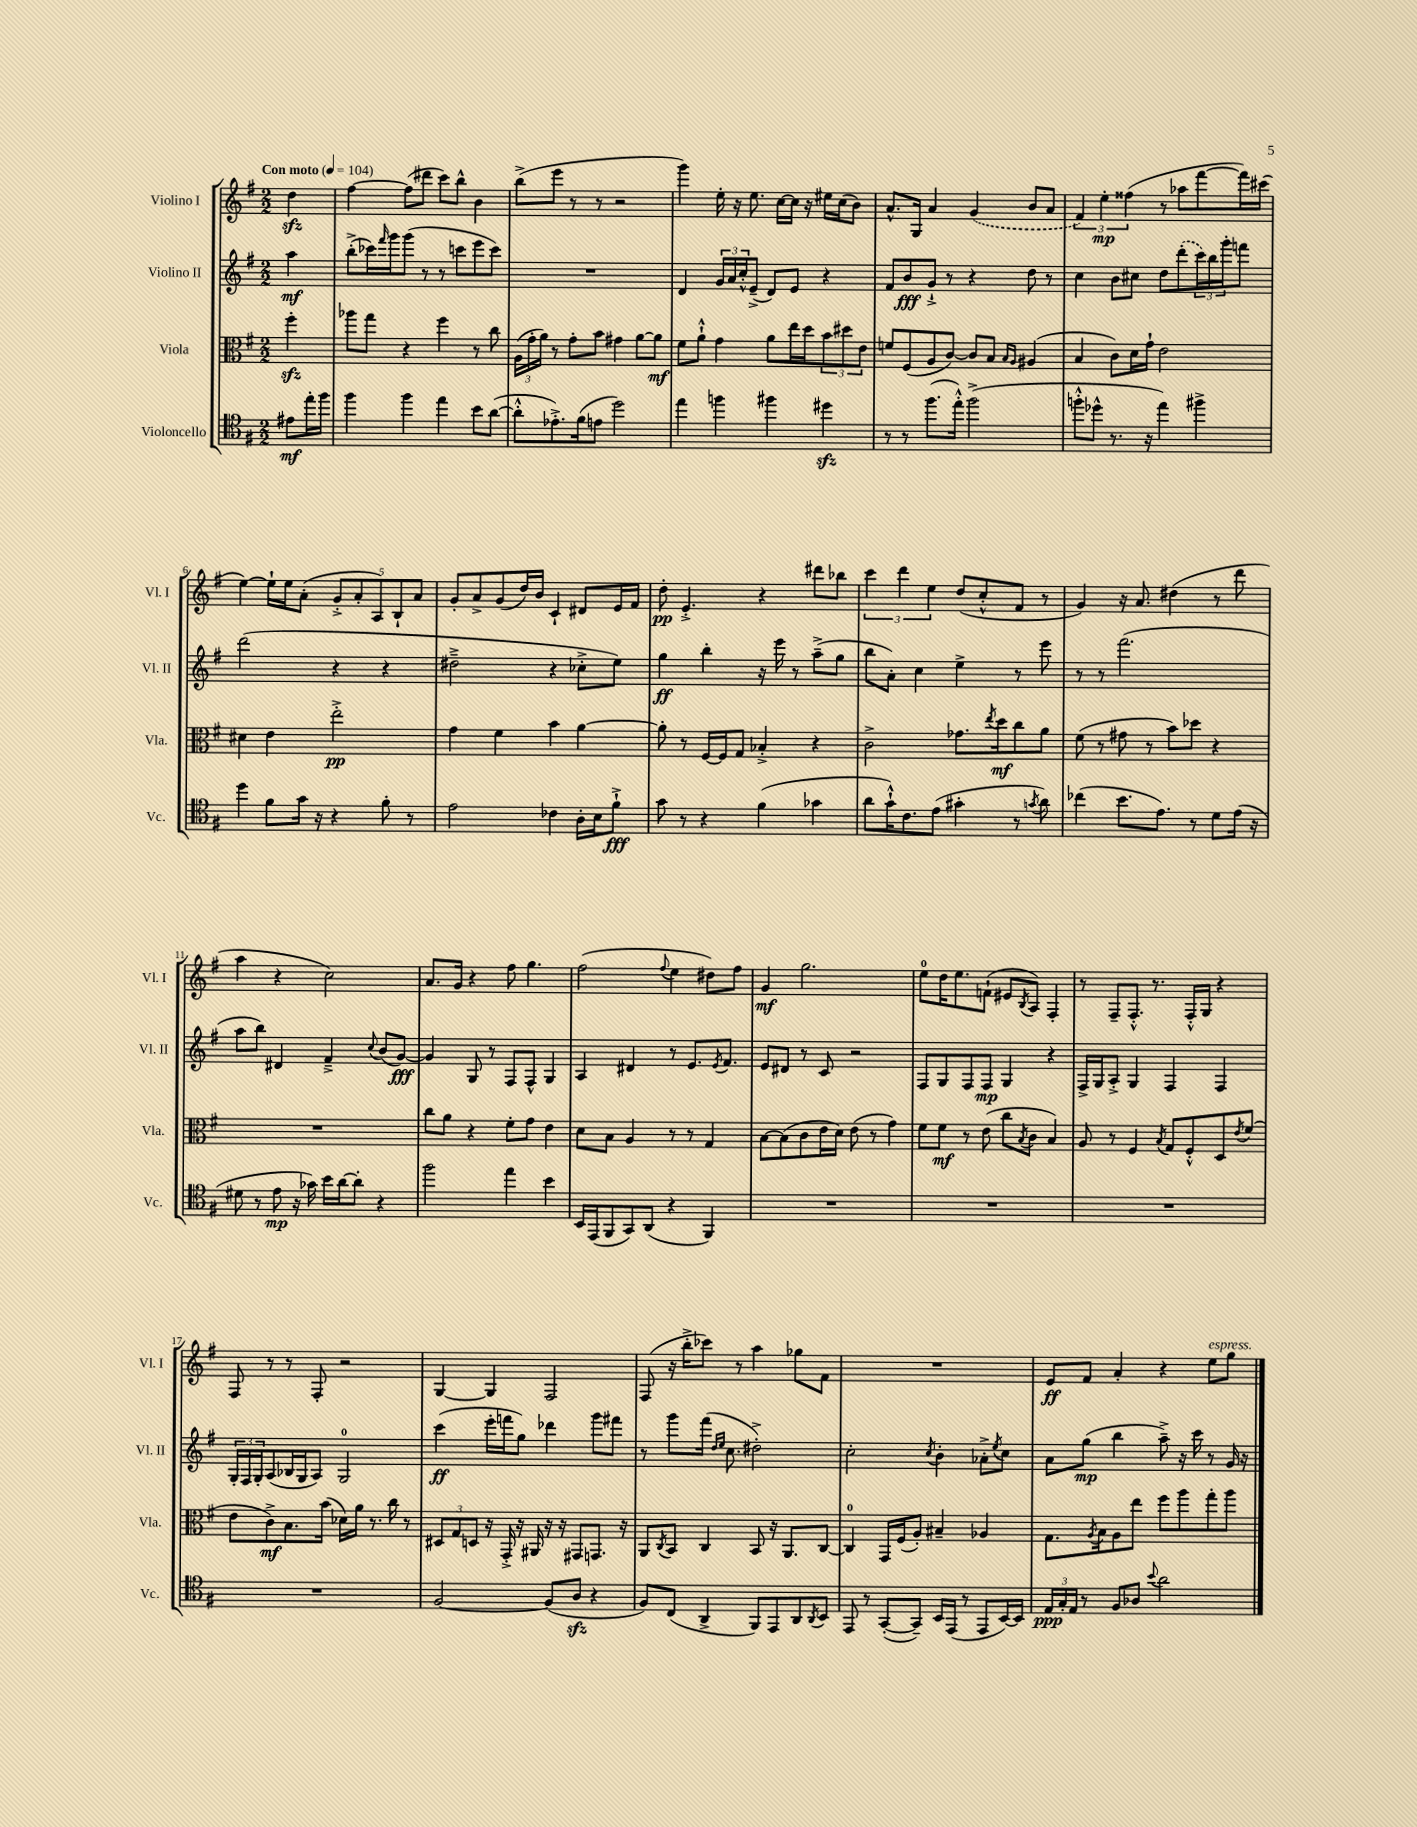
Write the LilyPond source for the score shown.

<<
\new StaffGroup <<
\new Staff = "s0" \with { instrumentName = "Violino I" shortInstrumentName = "Vl. I" } {
    \clef treble \key g \major \numericTimeSignature \time 2/2 \partial 4 \tempo "Con moto" 4 = 104
    d''4\sfz |
    fis''4~ fis''8( dis'''8 c'''8) b''8-^ b'4 |
    b''8->( e'''8 r8 r8 r2 |
    g'''4) e''16-. r16 e''8. c''16~ c''16 r16 eis''16 c''16( b'8) |
    a'8.-^ g16 a'4 \once \slurDashed g'4( b'8 a'8 |
    \tuplet 3/2 { fis'4) e''4-.\mp fisis''4( } r8 aes''8 fis'''8~ fis'''16) cis'''16( |
    e''4~) e''16-! e''16 a'8-.( \tuplet 5/4 { g'8-.-> a'8-. a8) b8-! a'8 } |
    g'8-. a'8-> g'8( d''16) b'16 c'4-! dis'8 e'16 fis'16 |
    d''8-.\pp e'4.-.-> r4 dis'''8 bes''8 |
    \tuplet 3/2 { c'''4 d'''4 e''4 } d''8( c''8-.-^ fis'8 r8 |
    g'4) r16 a'8. dis''4( r8 d'''8 |
    a''4 r4 c''2) |
    a'8. g'16 r4 fis''8 g''4. |
    fis''2( \appoggiatura { fis''8 } e''4 dis''8) fis''8 |
    g'4\mf g''2. |
    e''8-0 d''16 e''8. f'8-!( eis'8 \acciaccatura { b8 } a8) fis4-. |
    r8 fis8-- fis8.-.-^ r8. fis16-.-^ g16 r4 |
    fis8 r8 r8 fis8-. r2 |
    g4~ g4 fis2 |
    fis8( r16 b''16-.-> ces'''8) r8 a''4 ges''8 fis'8 |
    R1 |
    e'8\ff fis'8 a'4-. r4 e''8^\markup { \italic "espress." } g''8 \bar "|." |
}
\new Staff = "s1" \with { instrumentName = "Violino II" shortInstrumentName = "Vl. II" } {
    \clef treble \key g \major \numericTimeSignature \time 2/2 \partial 4
    a''4\mf |
    b''8-.->( ces'''16) \grace { fis'''16 } g'''16 g'''8( r8 r8 c'''8 e'''8 c'''8) |
    R1 |
    d'4 \tuplet 3/2 { g'16 a'16 c''16-.-^ } e'8--->( d'8) e'8 r4 |
    fis'8 b'8\fff g'8-!-> r8 r4 d''8 r8 |
    c''4 b'8 cis''8 d''8 \once \slurDashed d'''8-.( \tuplet 3/2 { c'''16) b''16 g'''16-. } f'''8 |
    d'''2( r4 r4 |
    dis''2---> r4 ces''8-.-> e''8) |
    g''4\ff b''4-. r16 e'''16 r8 a''8--->( g''8 |
    b''8 a'8-.) c''4 e''4-> r8 e'''8 |
    r8 r8 fis'''2.( |
    a''8 b''8) dis'4 fis'4---> \appoggiatura { c''8 } b'8( g'8~\fff) |
    g'4 g8 r8 fis8 fis8-^ g4 |
    a4 dis'4 r8 e'8. \acciaccatura { e'8 } fis'8. |
    e'8 dis'8 r8 c'8 r2 |
    fis8 g8 fis8 fis8\mp g4 r4 |
    fis16-> g16 a8-.-> g4 fis4 fis4 |
    \tuplet 3/2 { g16-. fis16 g16-. } a8( bes16 g16 a8) g2-0 |
    c'''4\ff( e'''16-. f'''16 g''8) des'''4 g'''8 fis'''8 |
    r8 g'''8 fis'''16( \grace { d''16 e''16 } c''8. dis''2-.->) |
    c''2-. \acciaccatura { c''8 } b'4-. aes'8-.-> \acciaccatura { e''8 } c''8 |
    a'8 g''8\mp( b''4 a''8--->) r16 c'''16 r8 g'16 r16 \bar "|." |
}
\new Staff = "s2" \with { instrumentName = "Viola" shortInstrumentName = "Vla." } {
    \clef alto \key g \major \numericTimeSignature \time 2/2 \partial 4
    fis''4-.\sfz |
    aes''8 g''8 r4 fis''4 r8 c''8 |
    \tuplet 3/2 { a16( g'16-. a'16) } r8 g'8-. b'8 gis'4 a'8~ a'8\mf |
    fis'8 a'8-!-^ g'4 a'8 e''16 d''16 \tuplet 3/2 { b'8 dis''8 e'8 } |
    f'8 fis8( a8 c'8~) c'8 b8 \grace { b16 a16 } ais4( |
    b4 c'8) d'16 g'16-! e'2 |
    dis'4 e'4 e''2-.->\pp |
    g'4 fis'4 b'4 a'4~ |
    a'8-. r8 fis16~ fis16 g8 bes4-.-> r4 |
    c'2-> ges'8. \acciaccatura { e''8 } d''16\mf c''8 a'8 |
    fis'8( r8 gis'8 r8 b'8) des''8 r4 |
    R1 |
    c''8 a'8 r4 fis'8-. g'8 e'4 |
    d'8 b8 a4 r8 r8 g4 |
    b8~ b8( c'8 e'16 d'16) e'8( r8 g'4) |
    fis'8 fis'8\mf r8 e'8( c''8 \acciaccatura { b8 } c'8 b4) |
    a8 r8 fis4 \acciaccatura { b8 } g8 fis8-.-^ d8 \acciaccatura { e'8 } fis'8( |
    e'8 c'8->\mf) b8. b'16( des'16) a'16 r8. c''16 r8 |
    \tuplet 3/2 { dis8 g8 d8 } r16 g,16-.-> r16 ais,16 r16 r16 gis,8 g,8. r16 |
    a,8 \acciaccatura { c8 } b,8 c4 b,8 r16 a,8. c8~ |
    c4-0 g,16 fis16( a8-.) bis4-- aes4 |
    g8. \acciaccatura { a8 } b16 a8 e''8 fis''8 a''8 g''8-. a''8 \bar "|." |
}
\new Staff = "s3" \with { instrumentName = "Violoncello" shortInstrumentName = "Vc." } {
    \clef tenor \key g \major \numericTimeSignature \time 2/2 \partial 4
    eis'8\mf e''16-. fis''16 |
    fis''4 fis''4 e''4 b'8 a'8~( |
    a'8-.-^ ees'8.-.->) fis'16( e'8 d''2) |
    e''4 f''4 fis''4 dis''4\sfz |
    r8 r8 fis''8.( e''16-.-^) fis''2->( |
    f''8-.-^ des''8-^ r8. r16 e''4) fis''4-> |
    d''4 fis'8 g'16 r16 r4 fis'8-. r8 |
    e'2 ces'4 a16-. b16 fis'8-!->\fff |
    g'8 r8 r4 fis'4( ges'4 |
    a'8 g'16-!-^) c'8. e'8( gis'4-. r8 \acciaccatura { g'8 } a'8) |
    ces''4( b'8. e'8.) r8 d'8 e'16( r16 |
    dis'8 r8 e'8\mp r16 ges'16) b'16 a'16~ a'8-. r4 |
    fis''2 e''4 b'4 |
    b,16 e,16( fis,8 g,8) a,8( r4 fis,4) |
    R1 |
    R1 |
    R1 |
    R1 |
    fis2~ fis8( a8\sfz r4 |
    fis8) c8( a,4-> fis,8) e,8 a,8 \acciaccatura { a,8 } b,8 |
    e,8 r8 g,8~-.( g,8--) b,16 e,16( r8 e,8 b,16~) b,16 |
    \tuplet 3/2 { e16\ppp g16-. e16 } r8 fis8 aes8 \appoggiatura { b'8 } a'2 \bar "|." |
}
>>
>>
